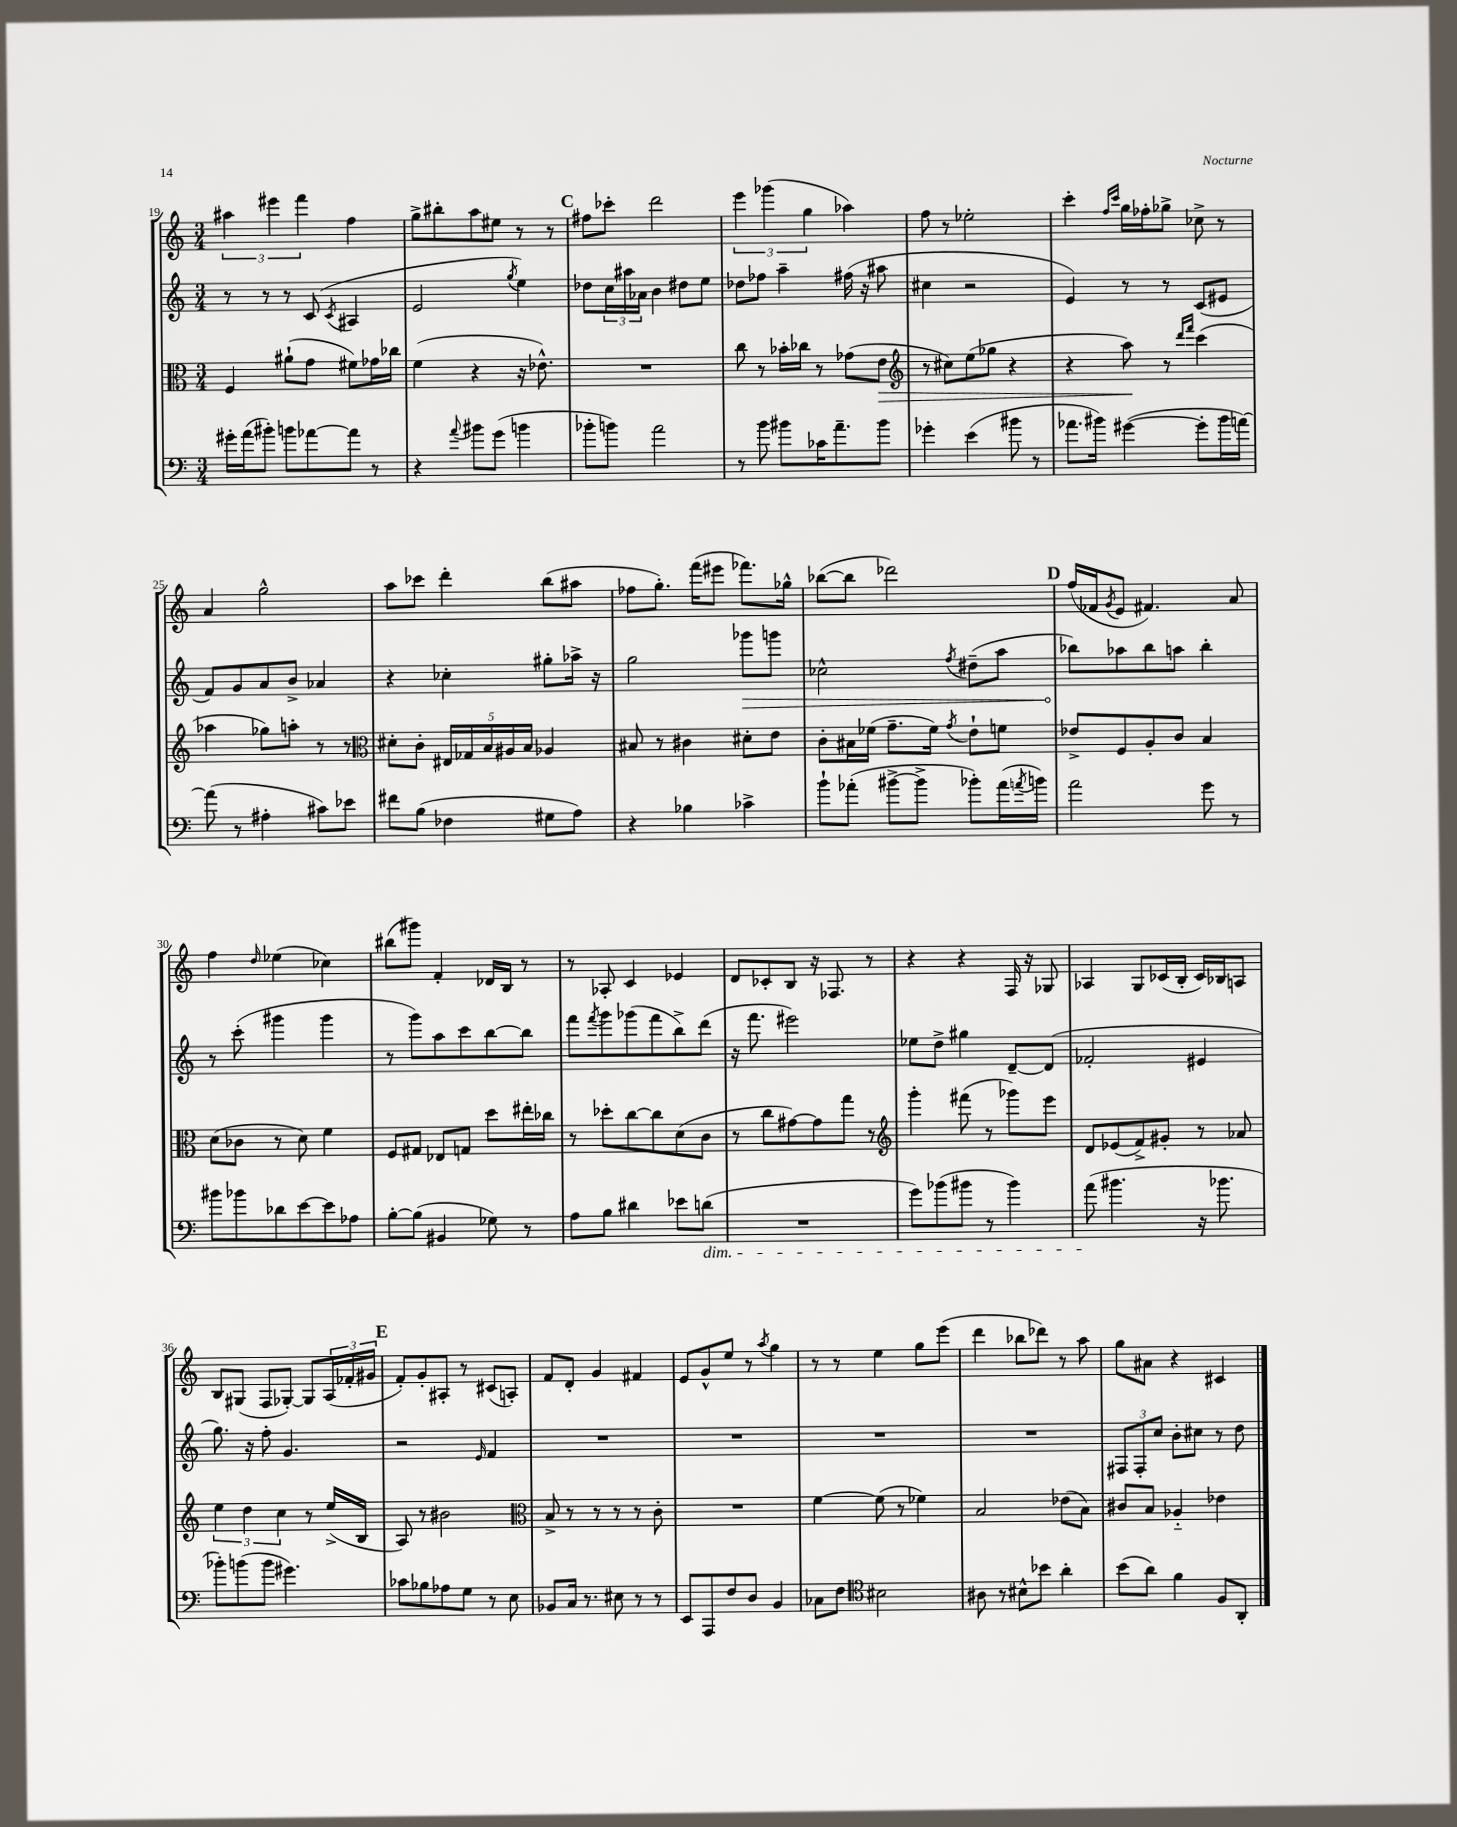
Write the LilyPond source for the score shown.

<<
\new StaffGroup <<
\new Staff = "s0" {
    \clef treble \key c \major \numericTimeSignature \time 3/4
    \tuplet 3/2 { ais''4 eis'''4 f'''4 } f''4 |
    g''8-> bis''8-. a''8 eis''8 r8 r8 |
    \mark \markup { \bold "C" } fis''8 ces'''8-. d'''2 |
    \tuplet 3/2 { e'''4 ges'''4( g''4 } aes''4) |
    f''8 r8 ees''2-. |
    c'''4-. \grace { f''16 c'''16 } g''16 fes''16-. ges''8-> ces''8-> r8 |
    a'4 g''2-^ |
    a''8 ces'''8 d'''4-. b''8( ais''8 |
    fes''8 g''8.-.) f'''16( eis'''8 fes'''8.) ges''16-^ |
    bes''8~( bes''8 des'''2) |
    \mark \markup { \bold "D" } f''16( fes'16 \acciaccatura { g'8 } e'8 fis'4.) a'8 |
    f''4 \grace { d''16 } ees''4( ces''4) |
    bis''8( gis'''8) f'4-. des'16 b16 r8 |
    r8 aes8-. c'4 ees'4 |
    d'8 ces'8-. b8 r16 fes8. r8 |
    r4 r4 f16 r16 ges8 |
    aes4 g8 ces'16( b16-. ces'16) bes16 a8 |
    b8 gis8( f8 ges8~-.) ges8 \tuplet 3/2 { a16( fes'16-. gis'16 } |
    \mark \markup { \bold "E" } f'8-.) g'8-. ais8-. r8 cis'8( a8-.) |
    f'8 d'8-. g'4 fis'4 |
    e'8 g'8-^ e''8 r8 \acciaccatura { a''8 } g''4 |
    r8 r8 e''4 g''8 e'''8( |
    d'''4 bes''8 des'''8) r8 a''8 |
    g''8 ais'8 r4 cis'4 \bar "|." |
}
\new Staff = "s1" {
    \clef treble \key c \major \numericTimeSignature \time 3/4
    r8 r8 r8 c'8( \acciaccatura { c'8 } ais4 |
    e'2 \acciaccatura { g''8 } e''4) |
    \mark \markup { \bold "C" } des''8 \tuplet 3/2 { c''16 ais''16 aes'16 } b'4 dis''8 e''8 |
    des''8 fes''8 a''4-- fis''16( r16 ais''8 |
    cis''4 r2 |
    e'4) r8 r8 c'8( eis'8 |
    f'8) g'8 a'8 b'8-> aes'4 |
    r4 ces''4-. gis''8-. aes''16-> r16 |
    g''2 \once \override Hairpin.circled-tip = ##t ges'''8\> g'''8 |
    ces''2-^ \acciaccatura { f''8 } dis''8--( a''8 |
    \mark \markup { \bold "D" } bes''8\!) aes''8 bes''8 a''8 bes''4-. |
    r8 c'''8-.( gis'''4 gis'''4 |
    r8 g'''8) a''8 c'''8 b''8~ b''8 |
    f'''8 \acciaccatura { f'''8 } g'''8 ges'''8( f'''8 b''8->) d'''8( |
    r16 f'''8. eis'''2) |
    ees''8 d''8-> gis''4 d'8~-- d'8( |
    fes'2-. eis'4 |
    g''8.) r16 f''8-. g'4. |
    \mark \markup { \bold "E" } r2 \grace { e'16 } f'4 |
    R2. |
    R2. |
    R2. |
    R2. |
    \tuplet 3/2 { fis8 fis8-. c''8 } b'8-. cis''8 r8 d''8 \bar "|." |
}
\new Staff = "s2" {
    \clef alto \key c \major \numericTimeSignature \time 3/4
    f4 ais'8-!( g'8 fis'8) ges'16 ces''16 |
    f'4( r4 r16 ees'8.-^) |
    \mark \markup { \bold "C" } R2. |
    c''8 r8 bes'16-. ces''16 r8 ges'8( e'8\> |
    \clef treble r8 cis''8) e''8( ges''8 r4 |
    r4 a''8\!) r8 \grace { d'''16 f'''16 } c'''4( |
    aes''4 ges''8) a''8-. r8 r8 |
    \clef alto dis'8-. c'8-. \tuplet 5/4 { eis16 ges16 b16 ais16 b16 } aes4 |
    bis8 r8 cis'4 dis'8-. e'8 |
    c'8-. bis16 fes'16( g'8.-- fes'16) \acciaccatura { g'8 } e'8-! f'8 |
    \mark \markup { \bold "D" } ees'8-> f8 a8-. c'8 b4 |
    d'8( ces'8 r8 d'8) f'4 |
    f8 gis8 ees8 g8 d''8 eis''16-. ces''16 |
    r8 des''8-. c''8~ c''8 d'8( c'8 |
    r8 c''8 gis'8~) gis'8 g''8 r8 |
    \clef treble g'''4-. fis'''8( r8 ges'''8) e'''8 |
    d'8 ees'8( f'8->) gis'8-. r8 aes'8 |
    \tuplet 3/2 { e''4 d''4 c''4 } r8 e''16->( b16 |
    \mark \markup { \bold "E" } a8) r8 bis'2 |
    \clef alto b8-> r8 r8 r8 r8 c'8-. |
    R2. |
    f'4~ f'8( r8 fes'4) |
    b2 ees'8( b8) |
    cis'8 b8 aes4-_ ees'4 \bar "|." |
}
\new Staff = "s3" {
    \clef bass \key c \major \numericTimeSignature \time 3/4
    gis'16-. a'16( bis'8-.) b'8 aes'8~ aes'8 r8 |
    r4 \appoggiatura { a'8 } bis'8 g'8( b'4 |
    \mark \markup { \bold "C" } bes'8-. b'8) a'2 |
    r8 b'8 bis'8 ces'16 a'8.-- bis'8 |
    ges'4-. e'4( bis'8 r8 |
    aes'8. bis'16) gis'4~( gis'8-. bis'16 a'16~) |
    a'8( r8 ais4-. cis'8) ees'8 |
    fis'8 b8( fes4 gis8 a8) |
    r4 bes4 ces'4-> |
    b'8-! aes'8-.( bis'8~-> bis'8-> bes'8-.) aes'16( \acciaccatura { a'8 } b'16) |
    \mark \markup { \bold "D" } a'2 g'8 r8 |
    bis'8 bes'8 des'8 e'8~ e'8 aes8 |
    b8~-. b8( bis,4 ges8) r8 |
    a8 b8 dis'4 ees'8 d'8\dim( |
    R2. |
    g'8) bes'8( bis'8 r8 bis'4) |
    a'8\!( bis'4. r16 bes'8. |
    bes'8-.) b'8( b'8 gis'4.) |
    \mark \markup { \bold "E" } ces'8 bes8 aes8 g8 r8 e8 |
    bes,8 c16 r8. eis8 r8 r8 |
    e,8 a,,8 f8 d8 b,4 |
    ces8 f8 \clef tenor bis2 |
    ais8 r8 bis8-^ bes'8 a'4-. |
    b'8( a'8) f'4 f8 a,8-. \bar "|." |
}
>>
>>
\layout { \context { \Score currentBarNumber = #19 } }
